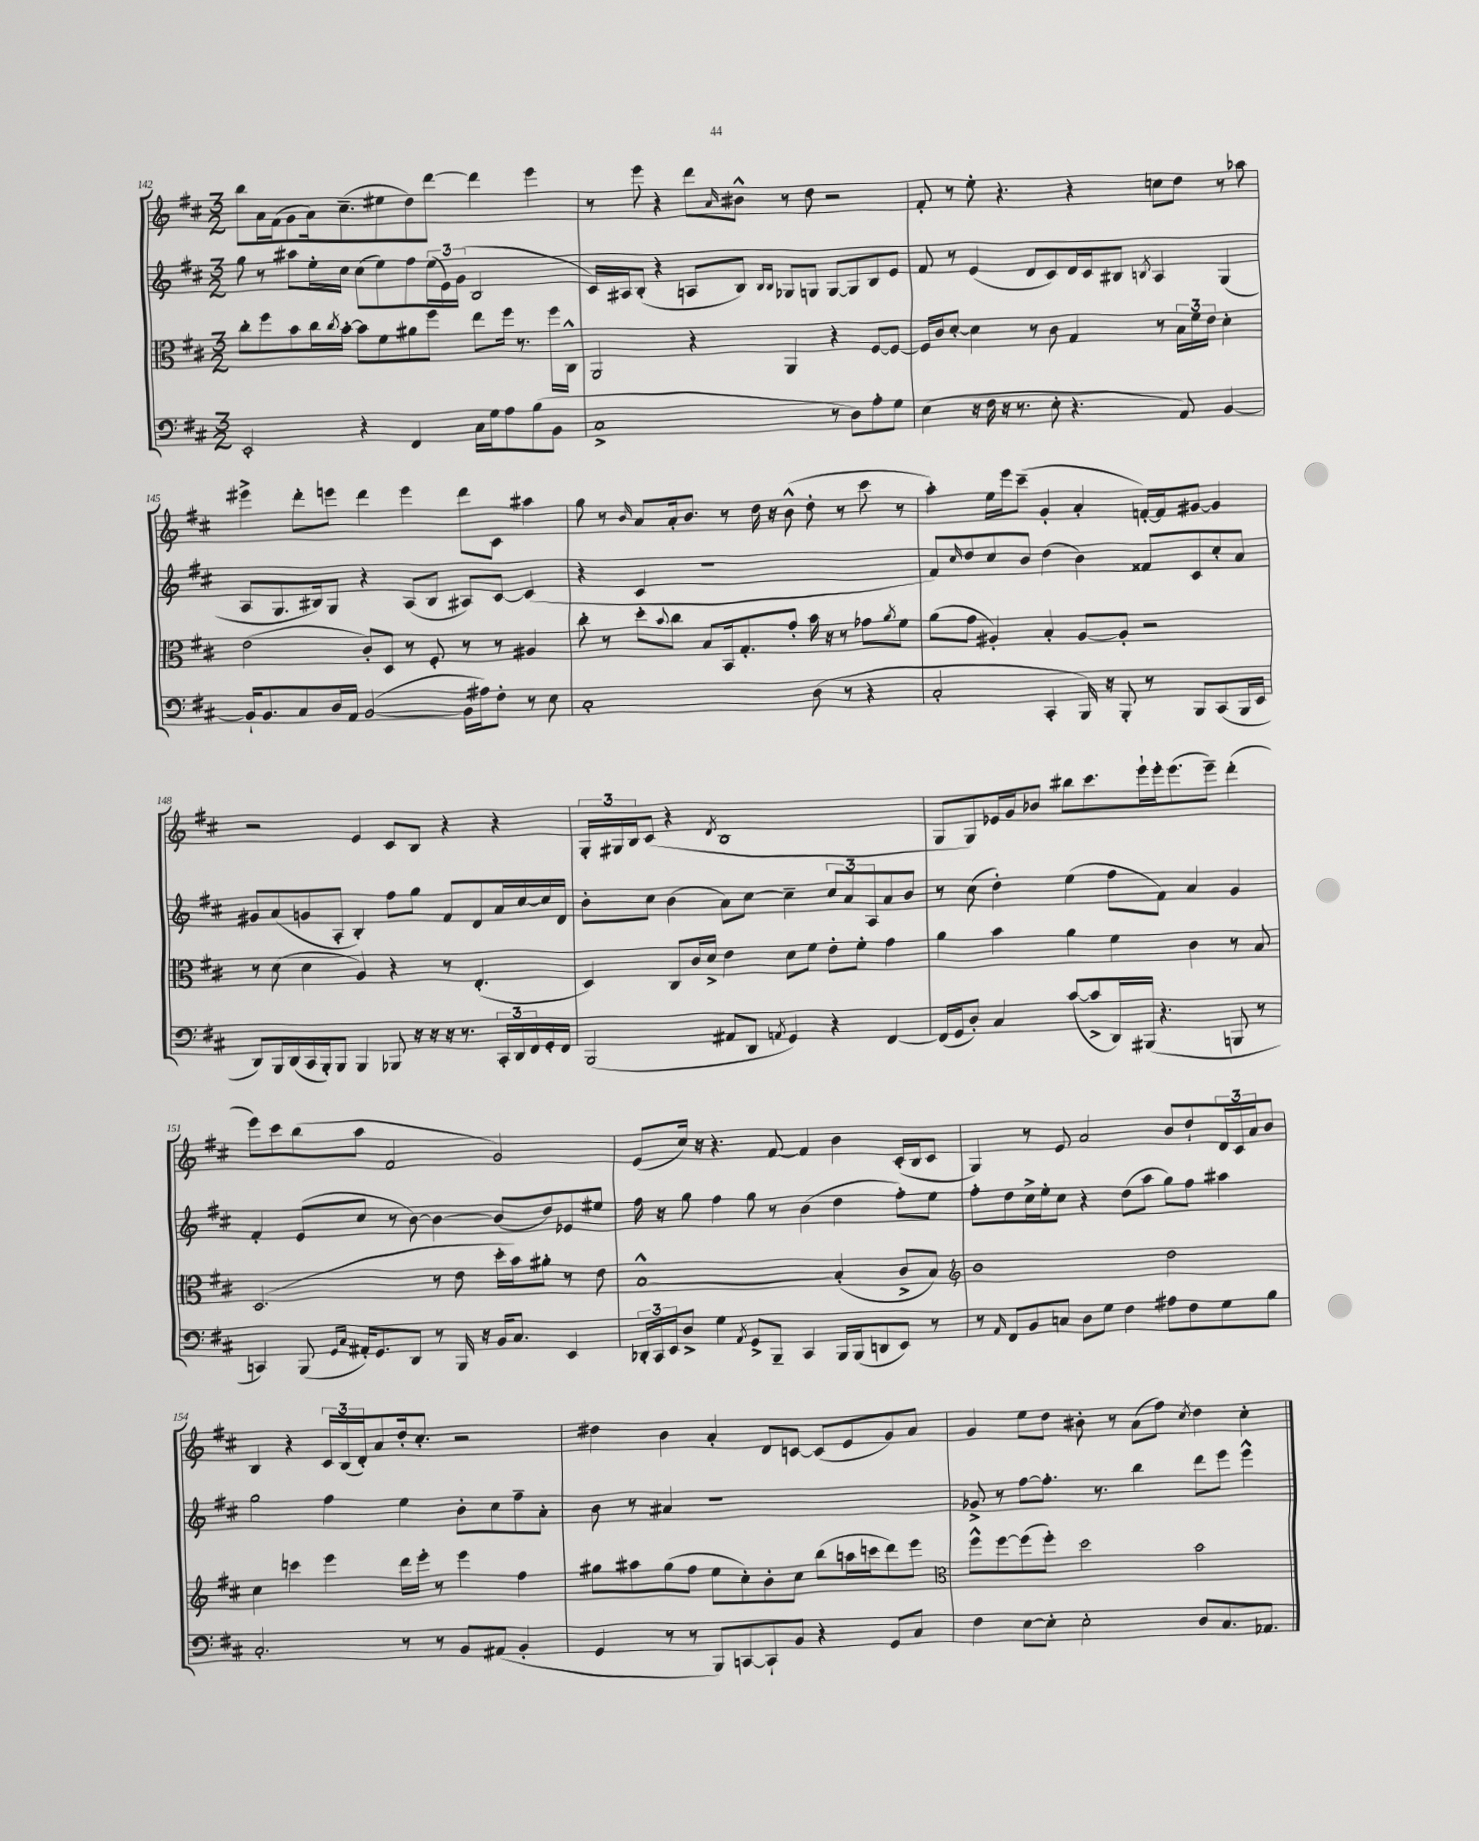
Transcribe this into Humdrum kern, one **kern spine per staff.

**kern	**kern	**kern	**kern
*part4	*part3	*part2	*part1
*staff4	*staff3	*staff2	*staff1
*clefF4	*clefC3	*clefG2	*clefG2
*k[f#c#]	*k[f#c#]	*k[f#c#]	*k[f#c#]
*M3/2	*M3/2	*M3/2	*M3/2
=142	=142	=142	=142
2EE'/	8cc#'\L	8gg\	8bb\L
.	8ff#\	8r	16a\L
.	.	.	(16f#\J
.	8b\	8aa#X\L	8g\
.	16cc#\L	16ee'\L	16a\k)
.	8qcc#/	.	.
.	[16b'\JJ	16cc#\JJ	(8.cc#~\
4r	8b\L]	(8cc#\L	.
.	8f#\	8ee\)	8ee#X\
4FF#/	8a#X\	8ff#\	8dd\)
.	8ff#\J	(24ee\L	[8ddd\J
.	.	24e\)	.
.	.	(24g\JJ	.
16C#\LL	8ee\L	2B/	4ddd\]
16G\J	.	.	.
8A\	16ff#\Jk	.	.
.	8.r	.	.
(8B\	.	.	4eee\
8BB\J	16ff#\LL	.	.
.	16C#^^\JJ	.	.
=143	=143	=143	=143
1C#^	2AA/	16c#/LL)	8r
.	.	16A#X/J	.
.	.	(8B'/J	8eee\
.	.	4r	4r
.	4r	8An/L	8ddd\L
.	.	.	16qqa/
.	.	8B/J)	8b#X^^\J
.	.	16qqB/LL	.
.	.	16qqB/JJ	.
.	4AA/	8G-X/L	8r
.	.	8Gn/J	8dd\
8r	4r	[8G/L	2r
8D\L)	.	8G/]	.
8A'\	[8F#/L	8B/	.
8G\J	8F#/J_	8e/J	.
=144	=144	=144	=144
(4E\	16F#/LL]	8f#/	8f#'/
.	16c#/J	.	.
.	[8d'/J	8r	8r
16r	4d\]	(4e/	8ee'\
16F#\	.	.	.
16r	.	.	4.r
8.r	.	.	.
.	8r	8d/L	.
8E'\	8c#\	8c#/)	.
4.r	4G/	16d/L	4r
.	.	16c#/J	.
.	.	8B#X/J	.
.	.	8qBn/	.
.	8r	4A/	8ccn\L
8AA/)	24B\LL	.	8dd\J
.	24f#\	.	.
.	24e\JJ	.	.
[4BB/	4d'\	(4G/	8r
.	.	.	8aa-X\
!!LO:LB:g=z
=145	=145	=145	=145
16BB`/KL]	(2e\	8A/L	4eee#X^\
8.BB/	.	.	.
.	.	8.G/	.
8C#/	.	.	8ddd'\L
.	.	16B#X/k)	.
16D/L	.	8G/J	8eeen\J
16AA/JJ	.	.	.
([2BB/	8c#'/L)	4r	4ddd\
.	8D/J	.	.
.	8r	(8A/L	4eee\
.	8F#'/	8B#/J	.
16BB\LL]	8r	8A#X/L)	8ddd\L
16A#X\J)	.	.	.
8F#'\J	8r	[8c#/J	8c#\J
8r	4A#X/	(4c#/]	4aa#X\
8E\	.	.	.
=146	=146	=146	=146
1C#'	8cc#'\	4r	8gg\
.	8r	.	8r
.	.	.	16qqb/
.	8dd'\L	4c#/	8a/L
.	8qqb/	.	.
.	8cc#\J	.	16a'/k
.	.	.	8.b/J
.	8B/L	1r	.
.	16BB/k	.	8r
.	8.G'/	.	.
.	.	.	16dd\
.	.	.	16r
.	8g'/J	.	(8b^^\
(8D\	16b\	.	8dd'\
.	16r	.	.
8r	8r	.	8r
4r	8g-X\L	.	8ccc#\
.	8qa/	.	.
.	8f#\J	.	8r
=147	=147	=147	=147
2C#'/	(8a\L	8f#/L)	4aa'\)
.	.	16qqcc#/	.
.	8g\J	8dd/	.
.	4A#X'/)	8cc#/	16ee\LL
.	.	.	16eee\J
.	.	8b/J	(8ccc#~\J
4CC#'/	4B'/	(4dd\	4g'/
16BBB/)	[8A#/L	4b\)	4a'/
16r	.	.	.
8BBB'/	8A#'/J]	.	.
8r	2r	8f##X/L	[16fn'/LL)
.	.	.	16f/J]
8BBB/L	.	8c#/	[8g#X/J
(8CC#/	.	8cc#'/	4g#/]
16BBB/L	.	8a/J	.
16EE/JJ	.	.	.
!!LO:LB:g=z
=148	=148	=148	=148
8DD/L)	8r	8g#X/L	2r
16BBB/L	(8d\	(8a/	.
(16DD/	.	.	.
16CC#/	4d\	8gn/	.
16BBB'/J)	.	.	.
8BBB/J	.	8A'/J	.
4BBB/	4A/)	4B'/)	4e/
8BBB-X/	4r	8ff#\L	8c#/L
16r	.	8gg\J	8B/J
16r	.	.	.
16r	8r	8f#/L	4r
8.r	.	.	.
.	(4.E'/	8d/	.
24CC#'/LL	.	16a/L	4r
24DD/	.	.	.
.	.	[16cc#/	.
24FF#/	.	.	.
16GG'/	.	16cc#/]	.
16FF#/JJ	.	16d/JJ	.
=149	=149	=149	=149
(2BBB/	4D/)	8b'\L	24G'/LL
.	.	.	24G#X/
.	.	.	24B/J
.	.	8cc#\J	(8c#/J
.	8C#/L	(4b\	4r
.	16c#/L	.	.
.	16d^/JJ	.	.
.	.	.	8qd/
8AA#X/L	4e\	8a\L)	1B
8DD/J	.	[8cc#\J	.
8qAAn/	.	.	.
4GG/)	8d\L	4cc#~\]	.
.	8f#\J	.	.
4r	8e'\L	12cc#/L	.
.	.	12a/	.
.	8f#'\J	.	.
.	.	12A/	.
[4FF#/	4g\	8a/	.
.	.	8b/J	.
=150	=150	=150	=150
(16FF#/LL]	4a\	8r	8G/L
16GG/J	.	.	.
8D'/J)	.	(8cc#\	8G/)
4C#/	4b\	4dd'\)	16e-X/L
.	.	.	16g/J
.	.	.	8b-X/J
([8c#/L	4a\	(4ee\	8bb#X\L
8c#^/]	.	.	8.ccc#\
16DD/L)	4f#\	8ff#\L	.
(16BBB#X/JJ	.	.	16eee`\L
4.r	.	8f#\J)	16eee'\J
.	.	.	(8.eee\
.	4c#\	4a/	.
.	.	.	8eee~\J)
8BBBn/	8r	4g/	(4ddd'\
8r	8B/	.	.
!!LO:LB:g=z
=151	=151	=151	=151
4CCn/)	(2.D/	4f#'/	8eee\L)
.	.	.	8ccc#\
(8BBB/	.	(8e/L	(8bb\
16qqGG/LL	.	.	.
16qqC#/JJ	.	.	.
16AA#X'/KL)	.	8cc#/J	8aa\J
8.GG/	.	.	.
.	.	8r	2f#/
8DD/J	.	[8b\)	.
8r	8r	4b\_	.
16BBB/	8e\	.	.
16r	.	.	.
16BB/KL	16dd'\LL	(8b/L]	2g/)
8.C#/J	16b\J)	.	.
.	8a#X'\J	8dd/)	.
4EE/	8r	8e-X/	.
.	8e\	8ee#X/J	.
=152	=152	=152	=152
24DD-X'/LL	[1B^^	16ff#\	(8e/L
24CC#/	.	.	.
.	.	16r	.
24EE/J	.	.	.
8D^/J	.	8gg\	16cc#/Jk)
.	.	.	16r
4G\	.	4ff#\	4.r
8qAA/	.	.	.
8GG^/L	.	8gg\	.
8BBB~/J	.	8r	[8f#/
4CC#/	.	(4b\	4f#/]
16BBB/LL	(4B'/]	4dd\	4b\
(16BBB/J	.	.	.
8DDn/	.	.	.
8EE/J)	8c#^/L	8ff#'\L)	(16c#'/LL
.	.	.	16B/J
8r	8B/J)	8ee\J	8c#/J
=153	=153	=153	=153
*	*clefG2	*	*
8r	1b	8ff#'\L	4G/)
16qqAA/	.	.	.
8FF#/L	.	8dd\	.
8BB/	.	16cc#^\L	8r
.	.	16ee'\J	.
8Cn/J	.	8cc#\J	8e/
8D\L	.	4r	2a/
8G\J	.	.	.
4F#\	.	(8dd\L	.
.	.	8aa\J	.
8A#X\L	2dd\	8gg\L)	8b/L
8F#\	.	8ff#\J	8dd`/
8G\	.	4aa#X\	24d/L
.	.	.	24c#/
.	.	.	24a/J
8B\J	.	.	8b/J
!!LO:LB:g=z
=154	=154	=154	=154
2.C#'/	4cc#\	2gg\	4B/
.	4cccn\	.	4r
.	4eee\	4ff#\	24c#/LL
.	.	.	(24B/
.	.	.	24d'/J)
.	.	.	8a/
8r	16ddd\LL	4ee\	16dd'/k
.	16eee'\JJ	.	8.cc#'/J
8r	8r	.	.
8BB/L	4eee\	8b'\L	2r
(8AA#X/J	.	8cc#\	.
4BB'/	4ff#\	8ff#~\	.
.	.	8a'\J	.
=155	=155	=155	=155
4GG/	8gg#X\L	8b\	4dd#X\
.	8aa#X\	8r	.
8r	(8gg#\	4a#X/	4b\
8r	8ff#\J	.	.
8BBB/L)	8ee\L	1r	4a'/
[8CCn/	8cc#'\)	.	.
8CC`/]	8b'\	.	8d/L
8BB/J	8cc#\J	.	[8cn/J
4r	(8bb\L	.	(8c/L]
.	16aan\L	.	8e/
.	16cccn\J	.	.
8GG/L	8ddd\)	.	8g/)
8C#/J	8eee\J	.	8a/J
=156	=156	=156	=156
*	*clefC3	*	*
4F#\	8ff#^^\L	8g-X^/	4g/
.	[8ff#\	8r	.
[8E\L	(8ff#\]	[8ff#\L	8ee\L
8E'\J]	8ff#'\J)	8.ff#'\J]	8dd\J
2E'\	2dd\	.	8b#X'\
.	.	8.r	.
.	.	.	8r
.	.	4bb\	(8a\L
.	.	.	8ff#\J)
.	.	.	8qcc#/
8D/L	2b\	8ddd\L	4dd\
8.C#/	.	8eee\J	.
.	.	4eee^^\	4cc#'\
8.AA-X/J	.	.	.
==	==	==	==
*-	*-	*-	*-
